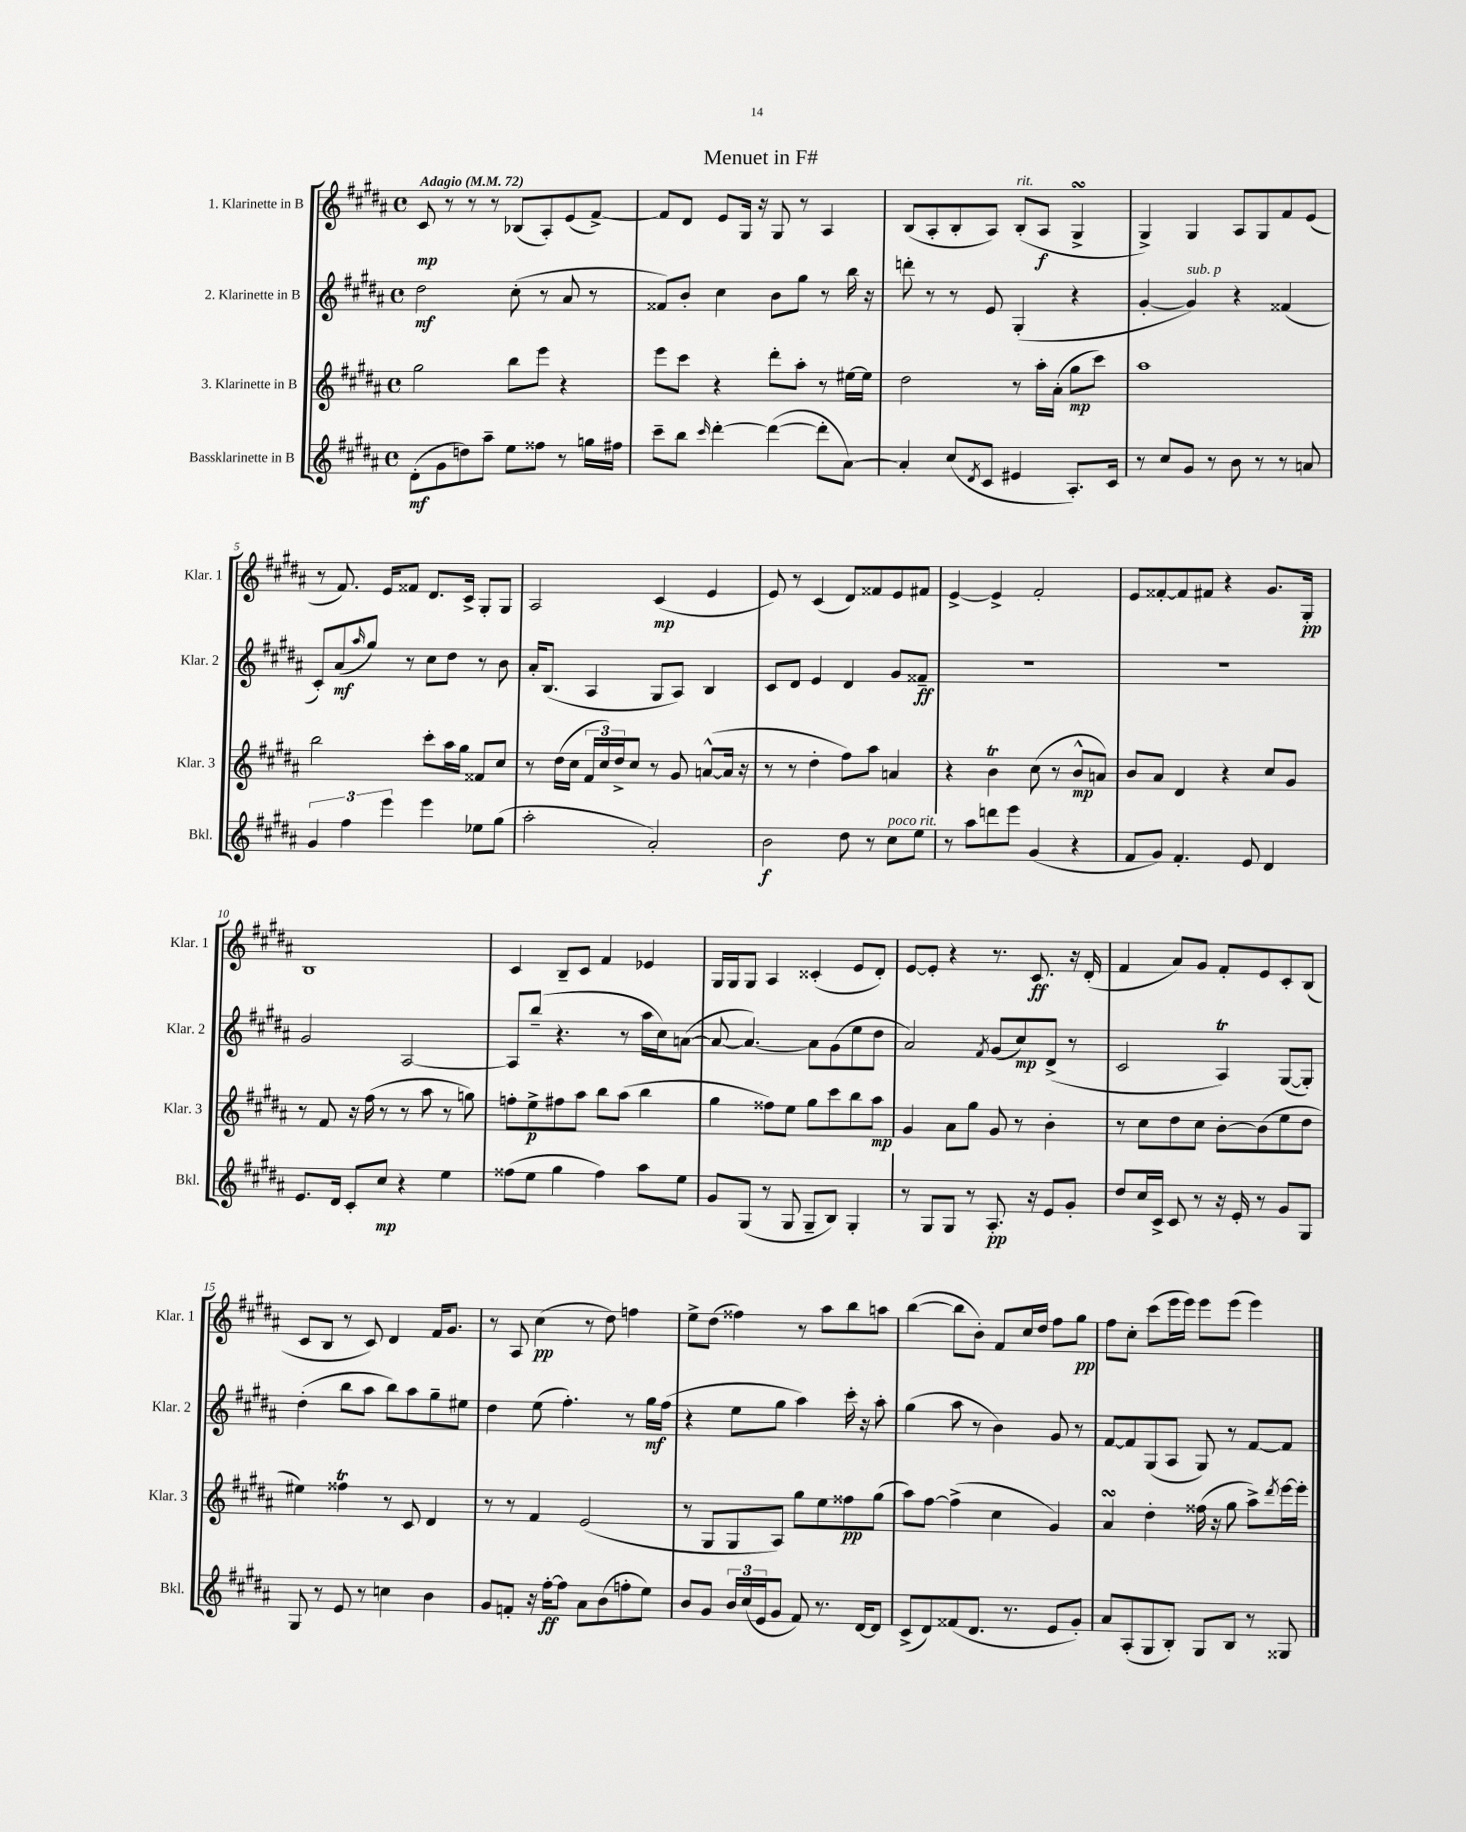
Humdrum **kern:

**kern	**kern	**kern	**kern
*staff4	*staff3	*staff2	*staff1
*clefG2	*clefG2	*clefG2	*clefG2
*k[f#c#g#d#a#]	*k[f#c#g#d#a#]	*k[f#c#g#d#a#]	*k[f#c#g#d#a#]
*M4/4	*M4/4	*M4/4	*M4/4
*met(c)	*met(c)	*met(c)	*met(c)
*MM72	*MM72	*MM72	*MM72
(8d#'	2gg#	2dd#	8c#
8g#	.	.	8r
8dd)	.	.	8r
8aa#~	.	.	8r
8ee	8bb	(8cc#'	(8B-
8ff##	8eee	8r	8A#')
8r	4r	8a#	(8e
16gg	.	8r	[8f#^)
16ff#	.	.	.
=	=	=	=
8ccc#~	8eee	8f##)	8f#]
8bb	8ccc#	8b'	8d#
16qqccc#	.	.	.
[4ddd#'	4r	4cc#	8e
.	.	.	16G#
.	.	.	16r
(4ddd#_	8ddd#'	8b	8G#
.	8aa#'	8gg#	8r
8ddd#']	8r	8r	4A#
[8a#)	[16ee#	16bb	.
.	16ee#]	16r	.
=	=	=	=
4a#']	2dd#	8ddd'	(8B
.	.	8r	8A#'
(8cc#	.	8r	8B'
8qd#	.	.	.
8c#	.	8e	8A#)
4e#	8r	(4G#'	(8B'
.	16aa#'	.	8A#
.	(16a#'	.	.
8.A#')	8gg#	4r	4G#^
.	8ccc#)	.	.
16c#	.	.	.
=	=	=	=
8r	1aa#	[4g#'	4G#^)
8cc#	.	.	.
8g#	.	4g#])	4G#
8r	.	.	.
8b	.	4r	8A#
8r	.	.	8G#
8r	.	(4f##	8f#
8a	.	.	(8e
=	=	=	=
6g#	2bb	8c#')	8r
.	.	(8a#	8.f#)
6ff#	.	.	.
.	.	16qqaa#	.
.	.	8gg#)	.
.	.	.	16e
6eee	.	.	.
.	.	8r	8f##
4eee	8ccc#'	8cc#	8.d#
.	16aa#	8dd#	.
.	16gg#	.	16c#^
8ee-	8f##	8r	8G#'
(8gg#	8cc#	8b	8G#
=	=	=	=
2aa#'	8r	16a#'	2A#
.	.	(8.B	.
.	(16dd#	.	.
.	16cc#	.	.
.	24f#	4A#	.
.	24cc#)	.	.
.	24dd#^	.	.
.	8cc#	.	.
2a#')	8r	8G#	(4c#
.	8g#	8A#)	.
.	([8a^^	4B	4e
.	16a]	.	.
.	16r	.	.
=	=	=	=
2b	8r	8c#	8e)
.	8r	8d#	8r
.	4dd#'	4e	(4c#
8dd#	8ff#)	4d#	8d#)
8r	8aa#	.	8f##
8cc#	4a	8g#	8e
8ee	.	8f##~	8f#
=	=	=	=
8r	4r	1r	[4e^
8aa#	.	.	.
8ddd	4b	.	4e^]
8eee	.	.	.
(4g#	(8cc#	.	2f#'
.	8r	.	.
4r	8b^^	.	.
.	8a)	.	.
=	=	=	=
8f#	8b	1r	8e
8g#)	8a#	.	[8f##'
4.f#'	4d#	.	8f##]
.	.	.	8f#
.	4r	.	4r
8e	.	.	.
4d#	8cc#	.	8.g#
.	8g#	.	.
.	.	.	16G#'
=	=	=	=
8.e	8r	2g#	1B
.	8f#	.	.
16d#	.	.	.
8c#'	16r	.	.
.	(16ff#	.	.
8cc#	8r	.	.
4r	8r	[2A#	.
.	8aa#	.	.
4ee	8r	.	.
.	8gg)	.	.
=	=	=	=
(8ff##	8ff'	8A#]	4c#
8ee	8ee^	(8bb~	.
4gg#	8ff#	4.r	8B~
.	8aa#	.	8c#
4ff##)	8bb	.	4f#
.	(8aa#	8r	.
8aa#	4bb	16aa#	4e-
.	.	16cc#)	.
8ee	.	([8a	.
=	=	=	=
8g#	4gg#	8a_	16G#
.	.	.	16G#
(8G#	.	4.a_)	8G#
8r	8ff##)	.	4A#
8G#	8ee	.	.
8G#~	8gg#	8a]	(4c##'
8B)	8ccc#	(8g#	.
4G#'	8bb	8ee	8e
.	8aa#	8dd#	8d#')
=	=	=	=
8r	4g#	2a#)	[8e
8G#	.	.	8e']
8G#	8a#	.	4r
8r	8gg#	.	.
.	.	8qf#	.
8.A#'	8g#	(8g#	8.r
.	8r	8cc#)	.
16r	.	.	8.c#
8e	4b'	(8d#^	.
8g#'	.	8r	16r
.	.	.	(16d#'
=	=	=	=
8dd#	8r	2c#	4f#
16cc#	8cc#	.	.
16c#^	.	.	.
8c#	8dd#	.	8a#)
8r	8cc#	.	8g#
16r	[8b'	4A#)	8f#'
16e'	.	.	.
8r	(8b]	.	8e
8g#	8ee	([8G#	8c#'
8G#	8dd#	8G#'])	(8B
=	=	=	=
8G#	4ee#)	(4dd#'	8c#
8r	.	.	8B
8e	4ff##	8bb	8r
8r	.	8aa#	8c#)
4cc	8r	8bb)	4d#
.	8c#	8aa#	.
4b	4d#	8gg#~	16f#
.	.	.	8.g#
.	.	8ee#	.
=	=	=	=
8g#	8r	4dd#	8r
8f'	8r	.	8A#
16r	4f#	(8ee	(4cc#
[16ff#'	.	.	.
8ff#]	.	4.ff#')	.
8a#	(2e	.	8r
(8b	.	.	8dd#)
8ff'	.	8r	4ff
8ee)	.	16gg#	.
.	.	(16ff#	.
=	=	=	=
8b	8r	4r	8ee^
8g#	8G#	.	(8dd#
24b	8G#	8ee	4ff##)
(24cc#	.	.	.
24e	.	.	.
8g#	8A#)	8gg#	.
8f#)	8gg#	4aa#)	8r
8.r	8ee	.	8aa#
.	8ff##	16ccc#'	8bb
[16d#	.	16r	.
8d#]	(8gg#	8aa#'	8aa
=	=	=	=
(8c#^	8aa#)	(4gg#	([4bb
8d#)	[8ff#	.	.
(8f##	(4ff#^]	8aa#	8bb]
8.d#	.	8r	8b')
.	4cc#	4b)	8f#
8.r	.	.	.
.	.	.	16cc#
.	.	.	16dd#
8e	4g#)	8g#	8ff#
8g#')	.	8r	8gg#
=	=	=	=
8a#	4a#	[8f#	8ff#
(8A#'	.	8f#]	8cc#'
8G#	4dd#'	(8G#	(8ccc#
8B')	.	8A#	16eee
.	.	.	16eee)
8G#	(16ff##	8G#)	8eee
.	16r	.	.
8B	8gg#	8r	(8eee
8r	8aa#^)	[8f#	4eee)
.	8qddd#	.	.
8G##	[16eee	8f#]	.
.	16eee']	.	.
==	==	==	==
*-	*-	*-	*-
